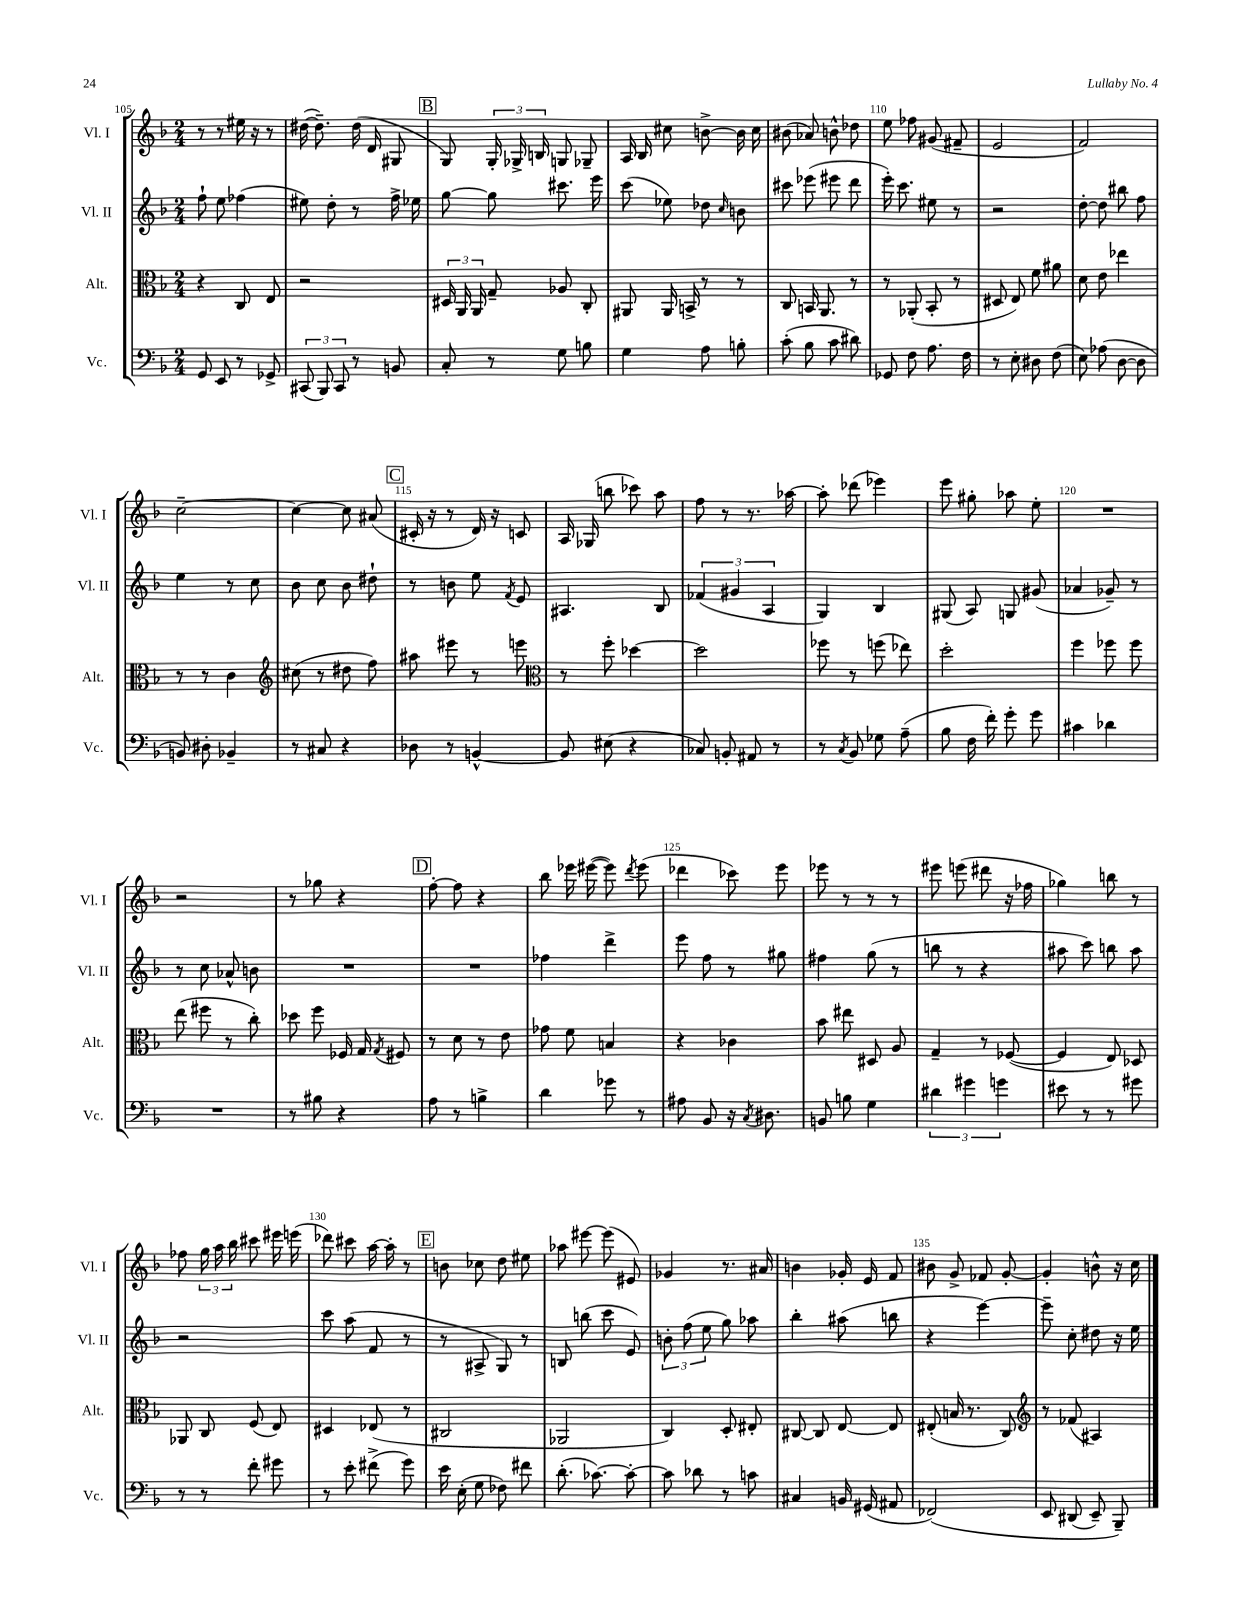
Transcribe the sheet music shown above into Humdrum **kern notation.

**kern	**kern	**kern	**kern
*staff4	*staff3	*staff2	*staff1
*clefF4	*clefC3	*clefG2	*clefG2
*k[b-]	*k[b-]	*k[b-]	*k[b-]
*M2/4	*M2/4	*M2/4	*M2/4
8GG	4r	8ff`	8r
8EE	.	8ee	8r
8r	8C	(4ff-	16ee#
.	.	.	16r
8GG-^	8E	.	8r
=	=	=	=
(12CC#	2r	8ee#)	([16dd#
.	.	.	8.dd#~])
12BBB-)	.	.	.
.	.	8dd'	.
12CC#	.	.	.
8r	.	8r	(16dd#
.	.	.	16d
8BB	.	16ff^	8G#
.	.	16ee-	.
=	=	=	=
8C'	24D#	[8gg	8G)
.	24AA	.	.
.	24AA	.	.
8r	8G~	8gg]	24G'
.	.	.	24G-^
.	.	.	24B
8G	8A-	8.ccc#	8G
8B	8C'	.	8G-~
.	.	16eee	.
=	=	=	=
4G	8AA#	(8ccc	16A
.	.	.	16B-
.	16AA#	8ee-)	8cc#
.	16BB^	.	.
8A	8r	8dd-	[8b^
.	.	16qqcc	.
8B'	8r	8b	16b]
.	.	.	16cc#
=	=	=	=
(8c'	8C	8ccc#	(8b#
8B-	16BB	(8eee-	8a-)
.	8.AA	.	.
8c	.	8eee#	8b^^
8d#)	8r	8ddd	8dd-
=	=	=	=
8GG-	8r	16eee')	8ee
.	.	8.ccc	.
8F	(8AA-'	.	8ff-
8.A	8BB-'	8ee#	(8g#
.	8r	8r	8f#~
16F	.	.	.
=	=	=	=
8r	8D#	2r	2e
8E'	8E)	.	.
8D#	8f	.	.
(8F	8a#	.	.
=	=	=	=
8E)	8d	[8dd'	2f)
(8A-	8e	8dd]	.
[8D	4ee-	8bb#	.
8D]	.	8ff	.
=	=	=	=
8BB)	8r	4ee	[2cc~
8D#'	8r	.	.
4BB-~	4c	8r	.
.	.	8cc	.
=	=	=	=
*	*clefG2	*	*
8r	(8cc#	8b-	4cc_
8C#	8r	8cc	.
4r	8dd#	8b-	8cc]
.	8ff)	8dd#`	(8a#
=	=	=	=
8D-	8aa#	8r	16c#'
.	.	.	16r
8r	8eee#	8b	8r
[4BB^^	8r	8ee	16d)
.	.	.	16r
.	.	8qf	.
.	8eee	8e	8c
=	=	=	=
*	*clefC3	*	*
8BB]	8r	4.A#	16A
.	.	.	(16G-
(8E#	8ff'	.	8bb
4r	[4dd-	.	8ccc-)
.	.	8B-	8aa
=	=	=	=
8C-)	2dd-]	(6f-	8ff
8BB'	.	.	8r
.	.	6g#	.
8AA#	.	.	8.r
.	.	6A	.
8r	.	.	.
.	.	.	[16aa-
=	=	=	=
8r	8ff-	4G)	8aa-']
8qC	.	.	.
8BB-	8r	.	(8ddd-
8G-	(8ff	4B-	4eee-)
(8A~	8ee-)	.	.
=	=	=	=
8B-	2dd'	(8G#	8eee
16F	.	8A)	8gg#'
16f')	.	.	.
8g'	.	8G	8aa-
8g	.	(8g#	8ee'
=	=	=	=
4c#	4ff	4a-	2r
4d-	8ff-	8g-~)	.
.	8ff-	8r	.
=	=	=	=
2r	(8ee	8r	2r
.	8ff#	8cc	.
.	8r	8a-^^	.
.	8cc')	8b	.
=	=	=	=
8r	8dd-	2r	8r
8B#	8ff	.	8gg-
4r	16F-	.	4r
.	16G	.	.
.	8qG	.	.
.	8F#	.	.
=	=	=	=
8A	8r	2r	[8ff'
8r	8d	.	8ff]
4B^	8r	.	4r
.	8e	.	.
=	=	=	=
4d	8g-	4ff-	8bb-
.	8f	.	16eee-
.	.	.	([16eee#
8g-	4B	4ddd^	8eee#])
.	.	.	8qddd
8r	.	.	(8eee#
=	=	=	=
8A#	4r	8eee	4ddd-
8BB-	.	8ff	.
16r	4c-	8r	8ccc-)
8qC	.	.	.
8.D#	.	.	.
.	.	8gg#	8eee
=	=	=	=
8BB	8b-	4ff#	8eee-
8B	8ee#	.	8r
4G	8D#	(8gg	8r
.	8A	8r	8r
=	=	=	=
6d#	4G~	8bb	8eee#
.	.	8r	(8eee
6g#	.	.	.
.	8r	4r	8ddd#
6g	.	.	.
.	([8F-	.	16r
.	.	.	16ff-
=	=	=	=
8e#	4F-]	8aa#	4gg-)
8r	.	8ccc)	.
8r	8E)	8bb	8bb
8g#	8D-	8aa#	8r
=	=	=	=
8r	8AA-	2r	8ff-
8r	8C	.	24gg
.	.	.	24aa
.	.	.	24bb-
8f'	(8F	.	8ccc#
8g#	8E)	.	16eee#
.	.	.	(16eee
=	=	=	=
8r	4D#	8ccc	8ddd-)
8e'	.	(8aa	8ccc#
(8f#^	(8E-	8f	[16aa
.	.	.	16aa']
8g)	8r	8r	8r
=	=	=	=
16e	2C#	8r	8b
(16E'	.	.	.
8G	.	8A#^	8cc-
8F-)	.	8G)	8dd
8f#	.	8r	8ee#
=	=	=	=
(8.d'	2AA-	8B	8aa-
.	.	(8bb	[8eee#
[8.c-)	.	.	.
.	.	8ccc	(8eee#]
8c-'_	.	8e)	8e#)
=	=	=	=
8c-]	4C)	12b'	4g-
.	.	(12ff	.
8d-	.	.	.
.	.	12ee	.
8r	8D'	8gg)	8.r
8c	8E#'	8aa-	.
.	.	.	16a#
=	=	=	=
4C#	[8C#	4bb-'	4b
.	8C#]	.	.
16BB	[8E	(8aa#	16g-'
(16GG#	.	.	16e
8AA#	8E]	8bb	8f
=	=	=	=
&(2FF-)	(8E#'	4r	8b#
.	16B	.	8g^
.	8.r	.	.
.	.	[4eee)	8f-
.	8C)	.	[8g'
=	=	=	=
*	*clefG2	*	*
8EE	8r	8eee~]	4g']
(8DD#	(8f-	8cc'	.
8EE~)	4A#)	8dd#	8b^^
8BBB-~&)	.	16r	16r
.	.	16ee	16cc
==	==	==	==
*-	*-	*-	*-
